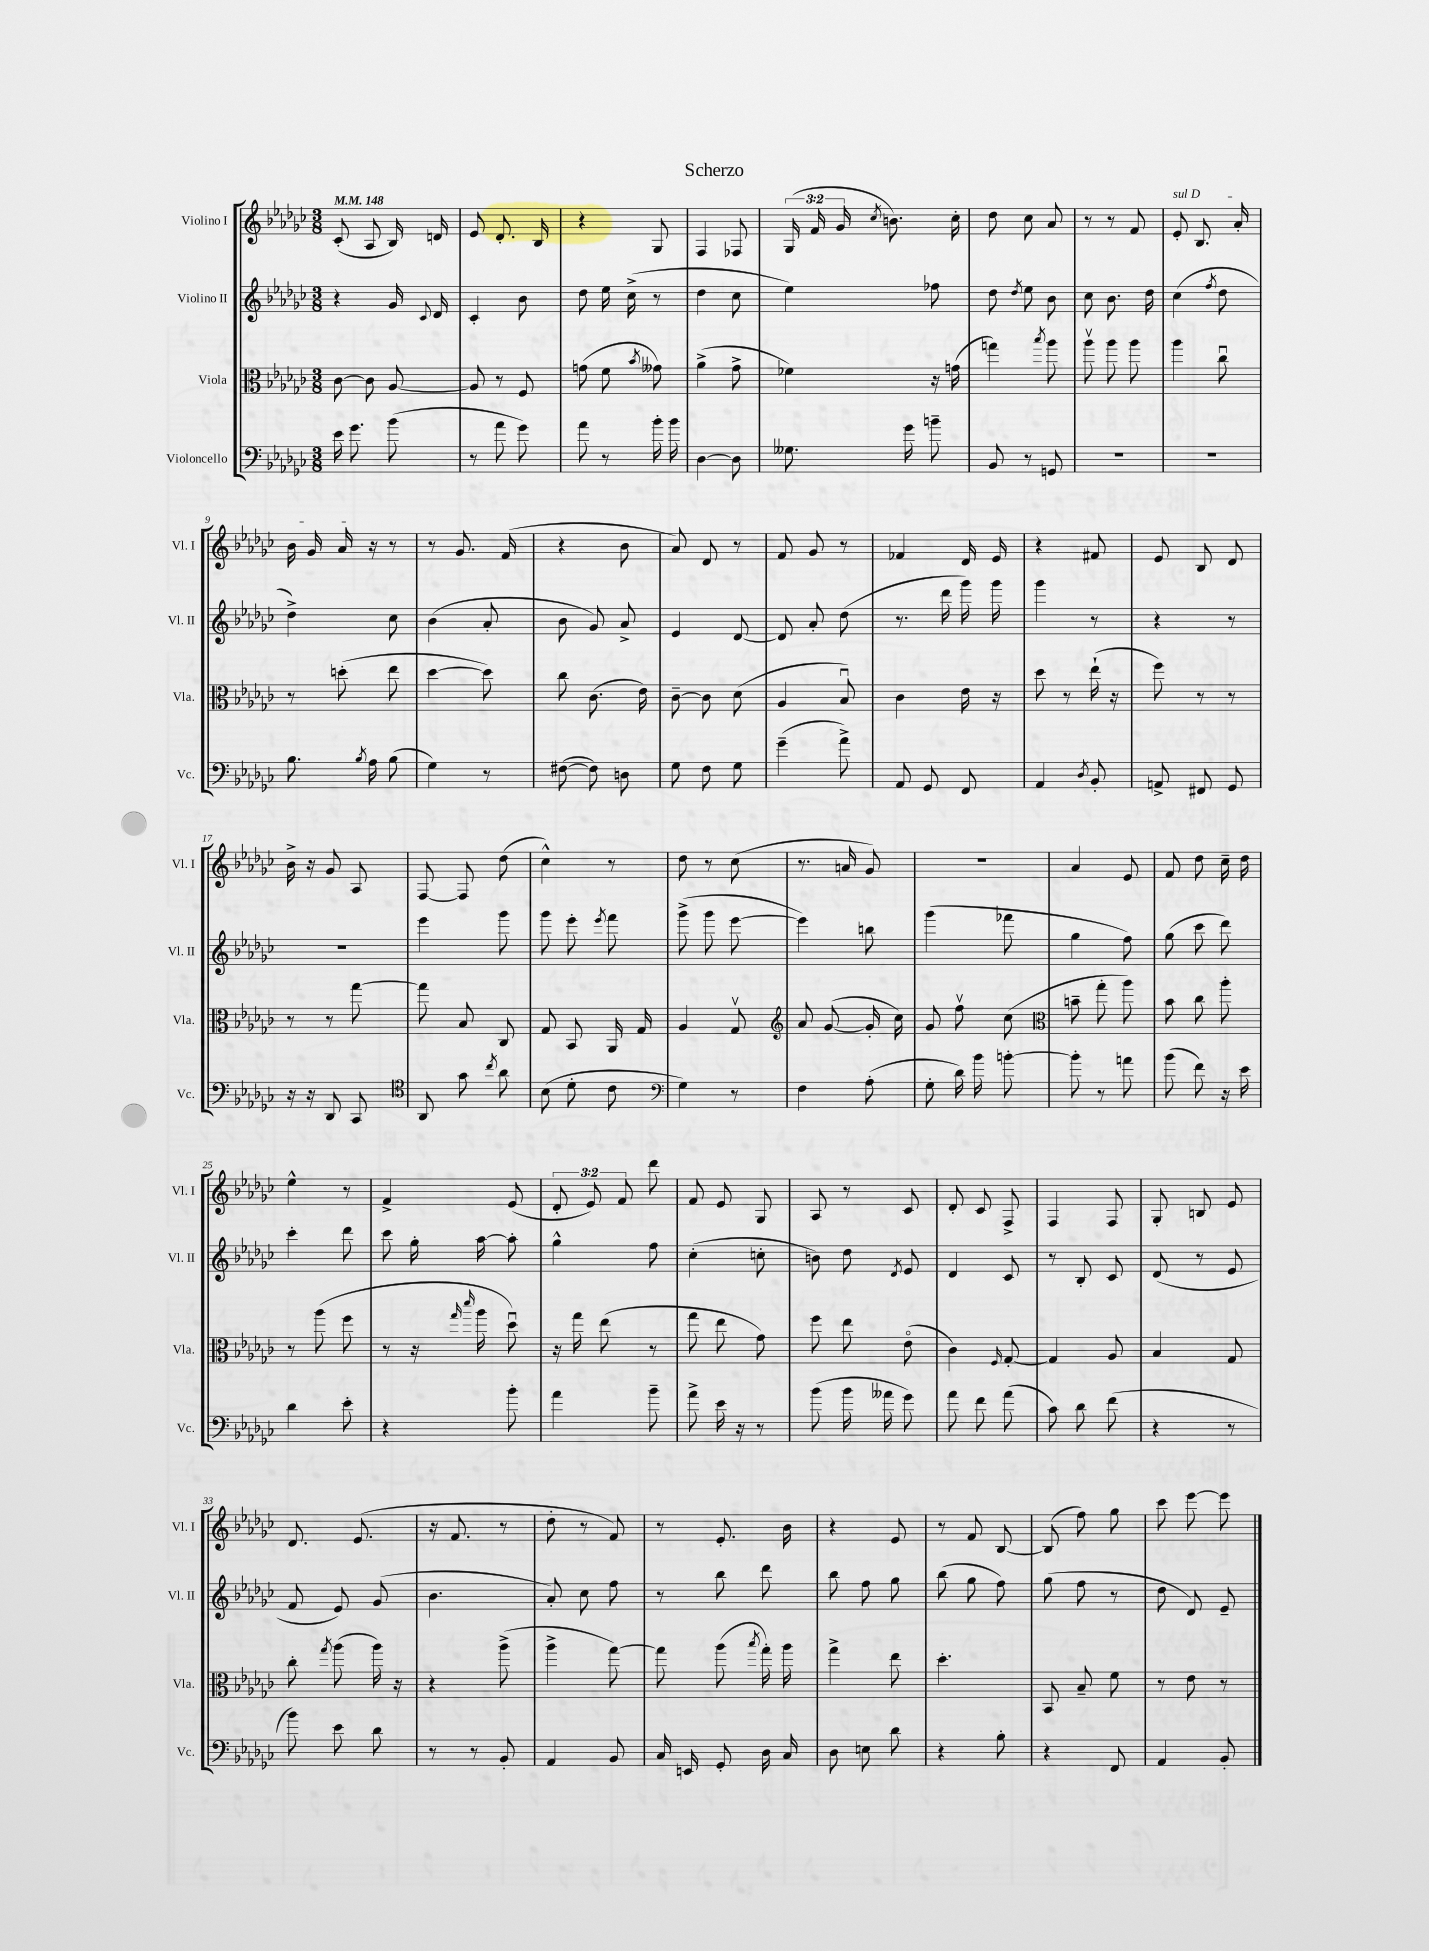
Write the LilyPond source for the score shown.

\header { title = "Scherzo" }
<<
\new StaffGroup <<
\new Staff = "s0" \with { instrumentName = "Violino I" shortInstrumentName = "Vl. I" } {
    \clef treble \key ges \major \numericTimeSignature \time 3/8 \override Staff.TupletNumber.text = #tuplet-number::calc-fraction-text \tempo 4 = 148
    \autoBeamOff ces'8-.( aes8 bes16) d'16 |
    ees'8 des'8.-. bes16 |
    r4 ges8 |
    f4 fes8 |
    \tuplet 3/2 { ges16( f'16 ges'16 } \acciaccatura { ces''8 } b'8.) ces''16-. |
    des''8 ces''8 aes'8 |
    r8 r8 f'8 |
    \once \override TextSpanner.bound-details.left.text = \markup { \italic "sul D" } ees'8-.\startTextSpan bes8. aes'16-. |
    bes'16 ges'16 aes'16\stopTextSpan r16 r8 |
    r8 ges'8. f'16( |
    r4 bes'8 |
    aes'8) des'8 r8 |
    f'8 ges'8 r8 |
    fes'4 des'16 ees'16 |
    r4 fis'8 |
    ees'8 bes8 des'8 |
    bes'16-> r16 ges'8 aes8 |
    f8~ f8 des''8( |
    ces''4-^) r8 |
    des''8 r8 ces''8( |
    r8. a'16 ges'8) |
    R4. |
    aes'4 ees'8 |
    f'8 des''8 ces''16-- des''16 |
    ees''4-^ r8 |
    f'4-> ees'8( |
    \tuplet 3/2 { des'8-. ees'8) f'8 } des'''8 |
    f'8 ees'8 ges8 |
    aes8 r8 ces'8 |
    des'8-. ces'8 f8-> |
    f4 f8 |
    ges8-. b8 ees'8 |
    des'8. ees'8.( |
    r16 f'8. r8 |
    des''8-. r8 f'8) |
    r8 ees'8.-. bes'16 |
    r4 ees'8 |
    r8 f'8 bes8~ |
    bes8( f''8) ges''8 |
    ces'''8 ees'''8~ ees'''8 \bar "|." |
}
\new Staff = "s1" \with { instrumentName = "Violino II" shortInstrumentName = "Vl. II" } {
    \clef treble \key ges \major \numericTimeSignature \time 3/8
    \autoBeamOff r4 ges'16 \appoggiatura { ces'8 } des'16 |
    ces'4-. bes'8 |
    des''8 ees''16 ces''16->( r8 |
    des''4 ces''8 |
    ees''4) fes''8 |
    des''8 \acciaccatura { des''8 } ees''8 bes'8 |
    ces''8 bes'8. des''16 |
    ces''4( \acciaccatura { f''8 } des''8 |
    des''4->) ces''8 |
    bes'4( aes'8-. |
    bes'8 ges'8) aes'8-> |
    ees'4 des'8~ |
    des'8 aes'8-. des''8( |
    r8. des'''16 ges'''16) ges'''16 |
    ges'''4 r8 |
    r4 r8 |
    R4. |
    ees'''4 ges'''8 |
    ges'''8 ees'''8-. \acciaccatura { ees'''8 } f'''8 |
    ges'''8->( ges'''8 ees'''8~ |
    ees'''4) b''8 |
    ges'''4( fes'''8 |
    ges''4 f''8) |
    ges''8( ces'''8 des'''8) |
    ces'''4-. des'''8 |
    ces'''8 ges''16-. aes''16~ aes''8-. |
    ges''4-^ f''8 |
    ces''4-.( c''8-. |
    b'8) des''8 \acciaccatura { des'8 } ees'8 |
    des'4 ces'8 |
    r8 bes8-. ces'8 |
    des'8( r8 ees'8 |
    f'8 ees'8) ges'8( |
    bes'4. |
    aes'8-.) ces''8 f''8 |
    r8 bes''8 des'''8 |
    bes''8 f''8 ges''8 |
    bes''8( ges''8 f''8) |
    ges''8( f''8 r8 |
    des''8 des'8) ees'8-- \bar "|." |
}
\new Staff = "s2" \with { instrumentName = "Viola" shortInstrumentName = "Vla." } {
    \clef alto \key ges \major \numericTimeSignature \time 3/8
    \autoBeamOff ces'8~ ces'8 aes8~ |
    aes8 r8 f8 |
    g'8( f'8 \acciaccatura { bes'8 } geses'8) |
    aes'4->( ges'8-> |
    fes'4) r16 g'16( |
    g''4) \acciaccatura { bes''8 } aes''8 |
    aes''8\upbow aes''8 aes''8 |
    aes''4 ces''8\downbow |
    r8 d''8-.( ees''8 |
    des''4~ des''8) |
    ces''8 ces'8.( ees'16) |
    ces'8~-- ces'8 des'8( |
    aes4 bes8\downbow) |
    ces'4 ees'16 r16 |
    des''8 r8 ees''16-!( r16 |
    f''8) r8 r8 |
    r8 r8 ges''8~ |
    ges''8 bes8 ces8 |
    ges8 bes,8 aes,16 ges16 |
    aes4 ges8\upbow |
    \clef treble aes'8 ges'8~( ges'16-. ces''16) |
    ges'8 f''8\upbow ces''8( |
    \clef alto b'8-- ges''8-. aes''8) |
    bes'8 ces''8 aes''8-. |
    r8 aes''8( f''8 |
    r8 r16 \grace { ges''16 des'''16 } aes''16 des''8\downbow) |
    r16 ges''16 ees''8( r8 |
    ges''8 ees''8 ges'8) |
    f''8 ees''8 ees'8\flageolet( |
    ces'4) \grace { f16 } ges8~-. |
    ges4 aes8 |
    bes4 ges8 |
    ces''8-. \acciaccatura { ges''8 } aes''8( aes''16) r16 |
    r4 aes''8->( |
    aes''4-> ges''8~) |
    ges''8 aes''8( \acciaccatura { bes''8 } ges''16-.) aes''16 |
    ges''4-> ees''8 |
    des''4.-. |
    bes,8 bes8-- f'8 |
    r8 ees'8 r8 \bar "|." |
}
\new Staff = "s3" \with { instrumentName = "Violoncello" shortInstrumentName = "Vc." } {
    \clef bass \key ges \major \numericTimeSignature \time 3/8
    \autoBeamOff ees'16 ges'8. bes'8( |
    r8 aes'8 ges'8) |
    aes'8 r8 bes'16-. bes'16 |
    des4~ des8 |
    geses8. ges'16 b'8-- |
    bes,8 r8 g,8 |
    R4. |
    R4. |
    bes8. \acciaccatura { bes8 } aes16 bes8( |
    ges4) r8 |
    fis8~( fis8) d8 |
    ges8 f8 ges8 |
    ges'4--( aes'8->) |
    aes,8 ges,8 f,8 |
    aes,4 \acciaccatura { des8 } bes,8-. |
    a,8-> fis,8 ges,8 |
    r16 r16 des,8 ces,8 |
    \clef tenor aes,8 ges'8 \acciaccatura { ces''8 } aes'8 |
    bes8( des'8-. ces'8 |
    \clef bass ges4) r8 |
    f4 aes8-.( |
    ges8-. des'16) bes'16 b'8~-. |
    b'8-. r8 a'8 |
    bes'8( f'8) r16 ees'16 |
    des'4 ees'8-. |
    r4 bes'8-. |
    aes'4 bes'8-- |
    aes'8-> ees'16 r16 r8 |
    bes'8( bes'16 aeses'16 ges'8) |
    aes'8 f'8 aes'8( |
    ces'8) des'8 f'8( |
    r4 r8 |
    bes'8) ees'8 des'8 |
    r8 r8 bes,8-. |
    aes,4 bes,8 |
    ces16 e,16 ges,8-. des16 ces16 |
    des8 e8 des'8 |
    r4 bes8-. |
    r4 f,8 |
    aes,4 bes,8-. \bar "|." |
}
>>
>>
